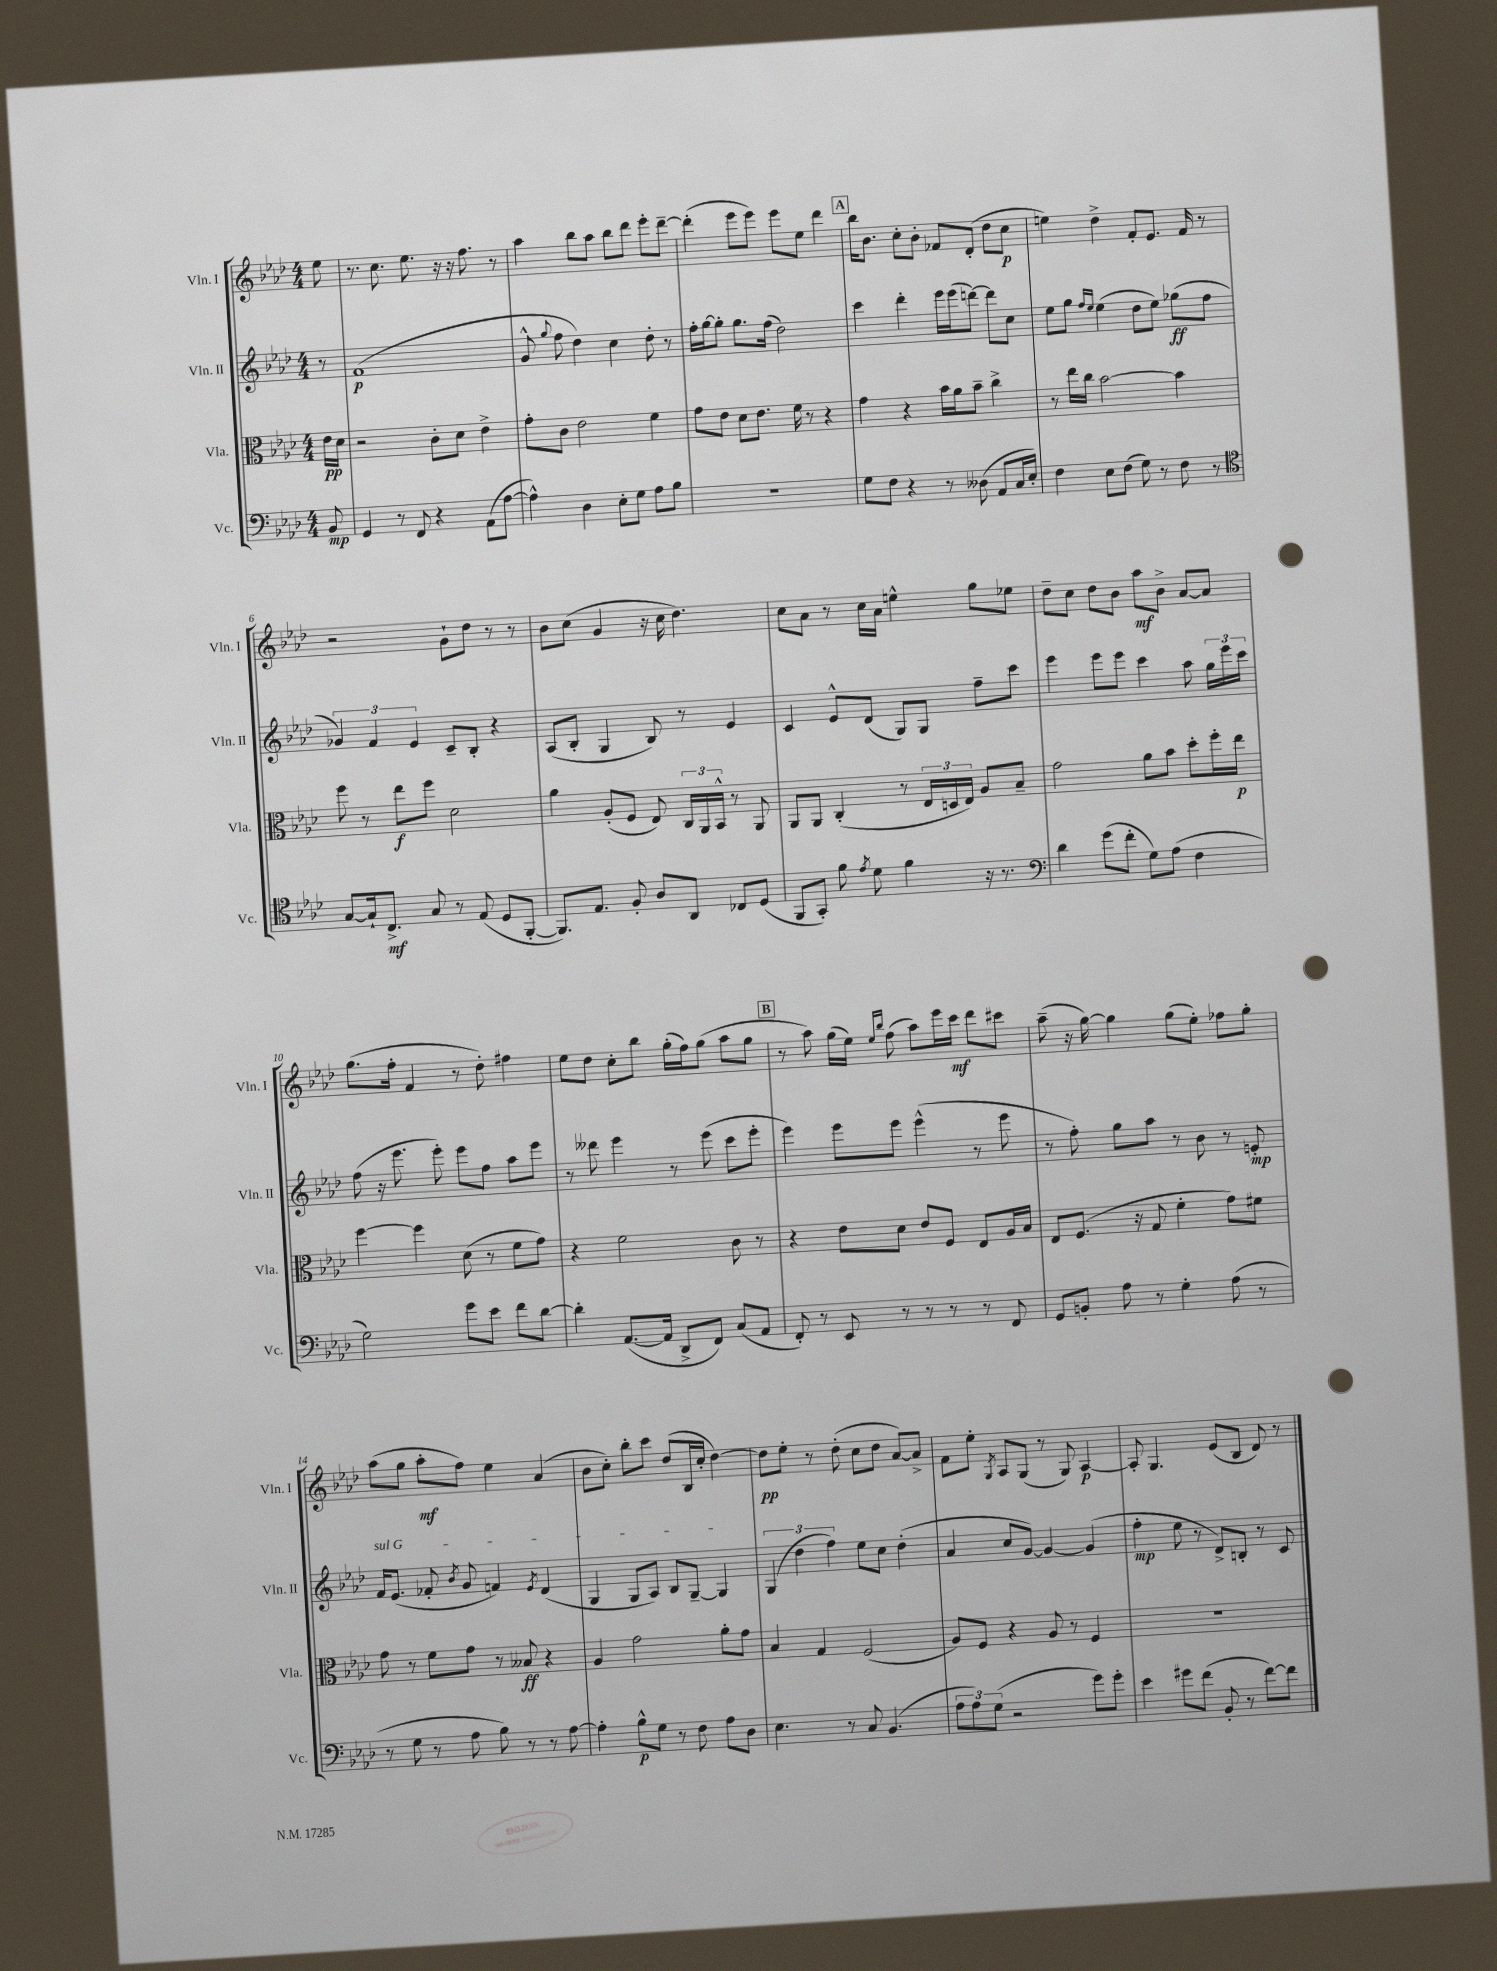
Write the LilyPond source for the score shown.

<<
\new StaffGroup <<
\new Staff = "s0" \with { instrumentName = "Vln. I" shortInstrumentName = "Vln. I" } {
    \clef treble \key aes \major \numericTimeSignature \time 4/4 \partial 8
    \autoBeamOff ees''8 |
    r8. c''8. ees''8. r16 r16 f''8. r8 |
    aes''4 bes''8[ aes''8] bes''8[ des'''8] ees'''8[-. des'''8]~-- |
    des'''4-.( ees'''8[ ees'''8]) ees'''8[ ees''8] des'''4 |
    \mark \markup { \box "A" } bes''16[ bes'8.] c''8[-. bes'8]-. fes'8[ des'8]-.( des''8[ c''8]\p |
    e''4) des''4-> f'8[-. ees'8.] f'16 r8 |
    r2 g'8[-! des''8] r8 r8 |
    bes'8[ c''8]( g'4 r16 c''16 des''4.) |
    c''8[ aes'8] r8 c''16[ aes'16] e''4-^ g''8[ ees''8] |
    des''8[-- c''8] des''8[ bes'8] aes''8[\mf bes'8]-> aes'8[~ aes'8] |
    g''8.[( f''16]-. f'4 r8 des''8-.) fis''4 |
    ees''8[ des''8] c''8[-. bes''8] g''16[-.( f''16) g''8]( aes''8[ g''8] |
    \mark \markup { \box "B" } r8 aes''8) g''16[( ees''16]) \grace { ees''16[ bes''16] } f''8( aes''8[) ees'''16 c'''16]\mf des'''8[ cis'''8] |
    aes''8--( r16 g''16~) g''4 g''8[( ees''8]-.) fes''8[ g''8]-. |
    aes''8[( g''8] aes''8[-.\mf f''8]) ees''4 aes'4( |
    bes'8[ c''8]-.) bes''8[-. c'''8] des''8[( bes16 c''16]-. des''4~) |
    des''8[\pp ees''8]-. r8 des''8-.( c''8[ des''8] aes'8[~) aes'8]-> |
    f'8[ ees''8]-. \acciaccatura { g8 } aes8[ g8]( r8 g8) aes4~\p |
    aes8-. g4. ees'8[( bes8] des'8) r8 \bar "|." |
}
\new Staff = "s1" \with { instrumentName = "Vln. II" shortInstrumentName = "Vln. II" } {
    \clef treble \key aes \major \numericTimeSignature \time 4/4 \partial 8
    \autoBeamOff r8 |
    f'1\p( |
    g'8-^ \appoggiatura { g''8 } f''8 des''4) c''4 des''8-. r8 |
    f''16[-. g''16~ g''8]-. g''8.[ f''16]( des''2) |
    \mark \markup { \box "A" } c'''4 des'''4-. ees'''16[ ees'''16( d'''8]~) d'''8[ c''8] |
    ees''8[ g''8] \grace { f''16[ ees''16] } ees''4( des''8[ ees''8]) ges''8[\ff( f''8] |
    \tuplet 3/2 { ges'4) f'4 ees'4 } c'8[-- bes8]-. r4 |
    aes8[( bes8]-. g4 bes8) r8 ees'4 |
    c'4 ees'8[-^ des'8]( g8[) g8] f''8[-- c'''8] |
    ees'''4 ees'''8[ ees'''8] c'''4 aes''8 \tuplet 3/2 { g''16[ ees'''16 c'''16] } |
    f''8( r16 ees'''8. ees'''8-.) ees'''8[ f''8] aes''8[ ees'''8] |
    r8 deses'''8 ees'''4 r8 ees'''8( c'''8[ ees'''8]-. |
    \mark \markup { \box "B" } ees'''4) ees'''8[ ees'''8] ees'''4-^( r8 ees'''8 |
    r8 f''8-.) g''8[ aes''8] r8 bes'8 r8 e'8-.\mp |
    \once \override TextSpanner.bound-details.left.text = \markup { \italic "sul G" } f'16[\startTextSpan ees'8.]( fes'8-. \acciaccatura { bes'8 } g'8 f'4) \acciaccatura { ees'8 } des'4( |
    g4 g8[ aes8]) bes8[ g8]~-- g4\stopTextSpan |
    \tuplet 3/2 { g4( des''4 f''4) } ees''8[ c''8] des''4-.( |
    aes'4 c''8[ g'8]~) g'4~ g'4( |
    f''4-.\mp ees''8 r8 des'8[->) b8]-. r8 c'8 \bar "|." |
}
\new Staff = "s2" \with { instrumentName = "Vla." shortInstrumentName = "Vla." } {
    \clef alto \key aes \major \numericTimeSignature \time 4/4 \partial 8
    \autoBeamOff ees'16[\pp des'16] |
    r2 c'8[-. des'8] ees'4-> |
    g'8[-. c'8] ees'2 f'4 |
    g'8[ ees'8] des'8[ ees'8.] f'16 r8 r4 |
    \mark \markup { \box "A" } g'4 r4 bes'16[ aes'16 bes'8]-- c''4-> |
    r8 ees''16[ c''16] bes'2~ bes'4 |
    f''8 r8 ees''8[\f f''8] des'2 |
    aes'4 aes8[-.( f8] ees8) \tuplet 3/2 { c16[ aes,16 bes,16]-^ } r8 aes,8 |
    aes,8[ aes,8] c4-.( r8 \tuplet 3/2 { ees16[ d16 ees16]) } aes8[ bes8]-- |
    g'2 aes'8[ bes'8] des''8[-. f''16-. ees''16]\p |
    f''4~ f''4 des'8( r8 f'8[ g'8]) |
    r4 f'2 c'8 r8 |
    \mark \markup { \box "B" } r4 ees'8[ des'8] ees'8[ f8] ees8[ aes16 bes16] |
    ees8[ f8.]( r16 g8 f'4-. g'8[) fis'8] |
    g'8 r8 f'8[ g'8] r8 beses8\ff r4 |
    aes4 g'2 aes'8[-. g'8] |
    bes4 g4 f2( |
    aes8[) f8] r4 aes8 r8 f4 |
    R1 \bar "|." |
}
\new Staff = "s3" \with { instrumentName = "Vc." shortInstrumentName = "Vc." } {
    \clef bass \key aes \major \numericTimeSignature \time 4/4 \partial 8
    \autoBeamOff bes,8\mp |
    g,4 r8 f,8 r4 aes,8[( aes8]~ |
    aes4-^) des4 ees8[-. g8] aes8[ bes8] |
    r1 |
    \mark \markup { \box "A" } g8[ f8] r4 r8 deses8( aes,8[ c16 ees16]-.) |
    f4 ees8[ f8]( g8) r8 f8 r8 |
    \clef tenor g8[~ g16-! c8.]->\mf g8 r8 ees8( des8[ f,8]~-. |
    f,8.[) ees8.] f8-. aes8[ aes,8] ces8[ des8]( |
    f,8[ g,8]-.) f'8 \acciaccatura { ees'8 } des'8 f'4 r16 r8. |
    \clef bass des'4 g'8[( f'8]-. g8[) aes8]( f4 |
    g2) g'8[ ees'8] f'8[ des'8]~ |
    des'4-. aes,8.[~( aes,16] des,8[-> f,8]) c8[( aes,8] |
    \mark \markup { \box "B" } f,8-.) r8 ees,8 r8 r8 r8 r8 f,8 |
    g,8[ b,8]-. aes8 r8 g4-. aes8( r8 |
    r8 g8 r8 aes8 bes8) r8 r8 aes8~ |
    aes4-. bes8[-^\p g8] r8 f8 aes8[ des8] |
    ees4. r8 c8 bes,4.( |
    \tuplet 3/2 { aes8[ aes8) g8]( } r2 g'8[) g'8]-. |
    ees'4 gis'8[ f'8]( bes,8-. r8 f'8[~) f'8] \bar "|." |
}
>>
>>
